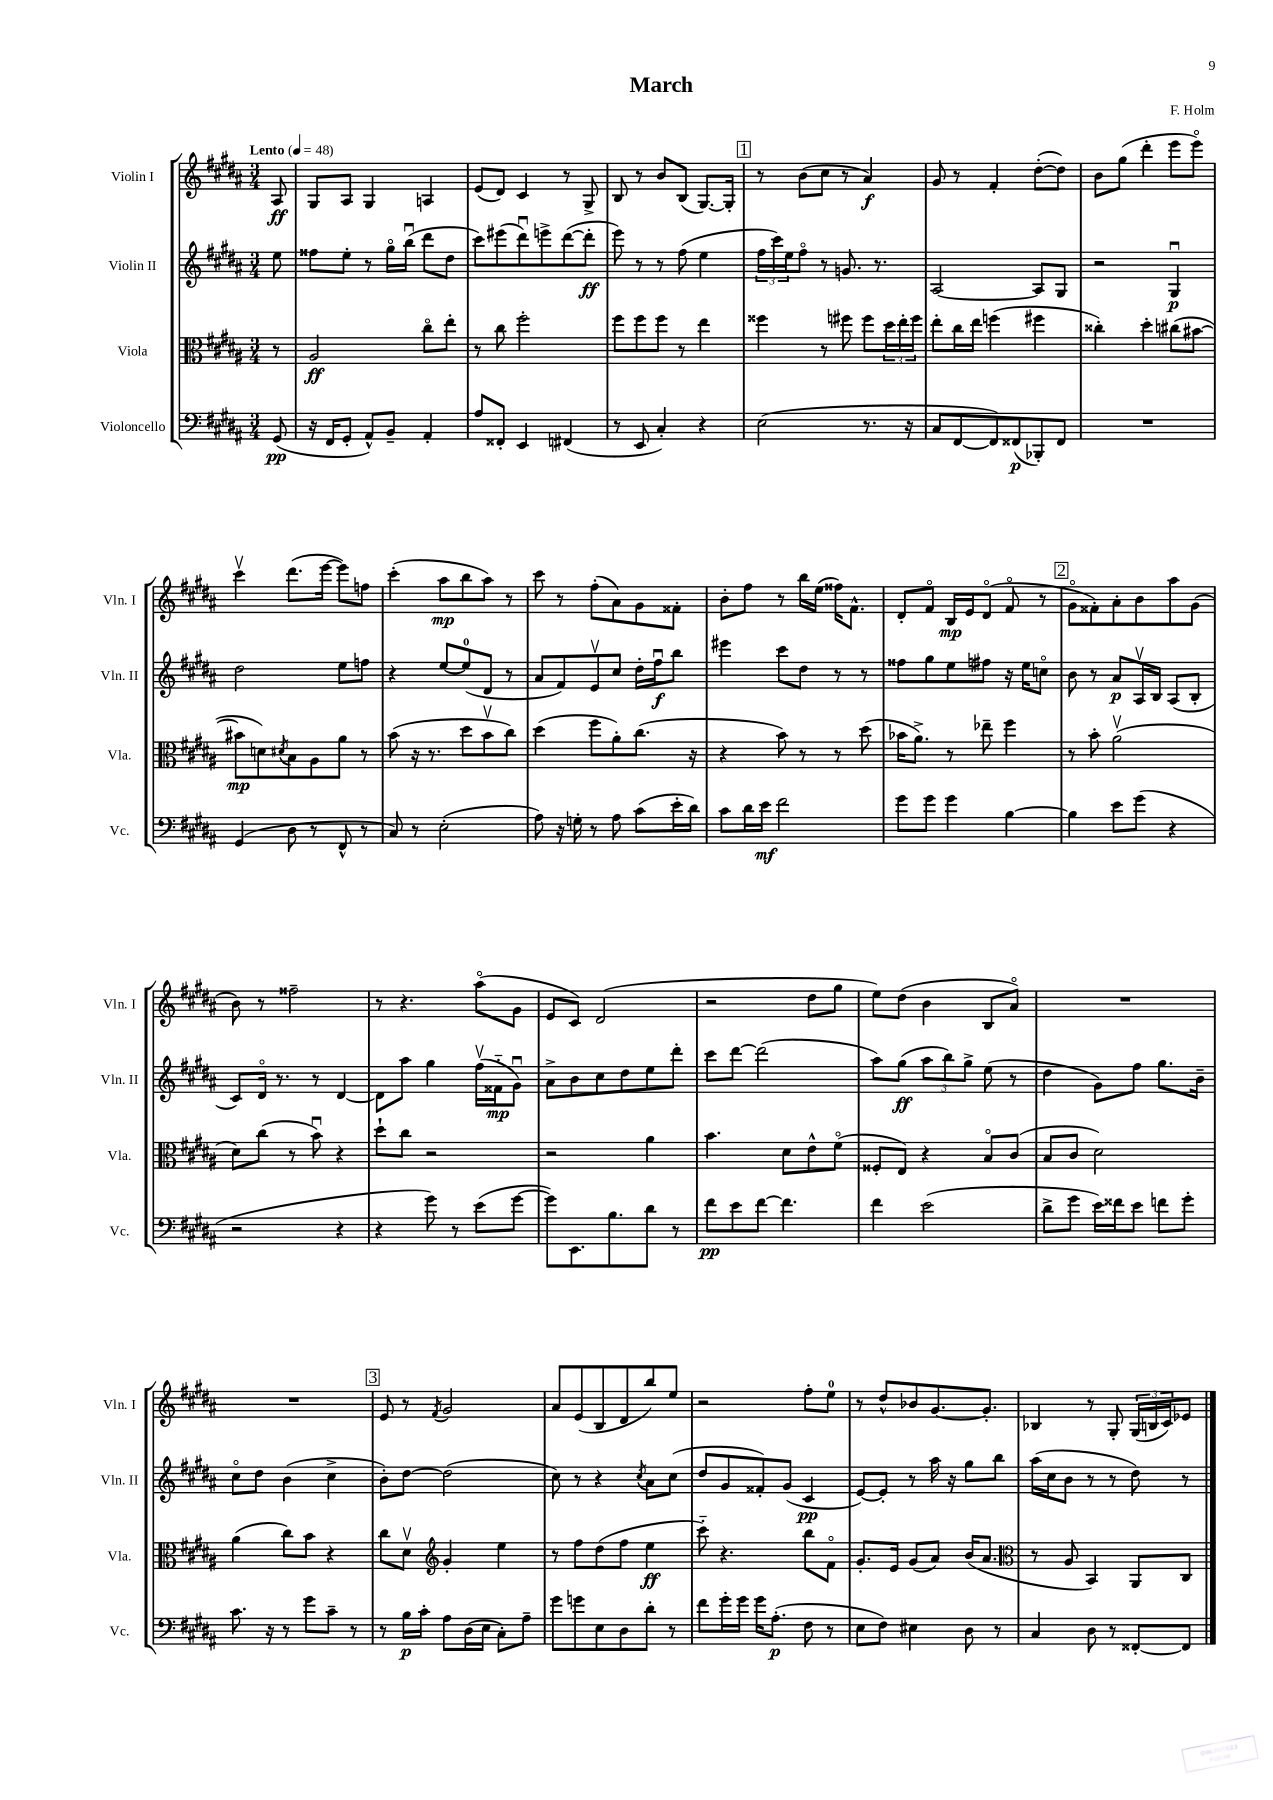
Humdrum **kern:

**kern	**dynam	**kern	**dynam	**kern	**dynam	**kern	**dynam
*part4	*part4	*part3	*part3	*part2	*part2	*part1	*part1
*staff4	*staff4	*staff3	*staff3	*staff2	*staff2	*staff1	*staff1
*I"Violoncello	*	*I"Viola	*	*I"Violin II	*	*I"Violin I	*
*I'Vc.	*	*I'Vla.	*	*I'Vln. II	*	*I'Vln. I	*
*clefF4	*	*clefC3	*	*clefG2	*	*clefG2	*
*k[f#c#g#d#a#]	*	*k[f#c#g#d#a#]	*	*k[f#c#g#d#a#]	*	*k[f#c#g#d#a#]	*
*M3/4	*	*M3/4	*	*M3/4	*	*M3/4	*
*MM48	*	*MM48	*	*MM48	*	*MM48	*
=	=	=	=	=	=	=	=
!	!	!	!	!	!	!LO:TX:a:B:t=Lento	!
(8GG#/	pp	8r	.	8ee\	.	8A#/	ff
=1	=1	=1	=1	=1	=1	=1	=1
16r	.	2A#/	ff	8ff##X\L	.	8G#/L	.
16FF#/KL	.	.	.	.	.	.	.
8GG#'/J	.	.	.	8ee'\J	.	8A#/J	.
8AA#^^/L)	.	.	.	8r	.	4G#/	.
8BB~/J	.	.	.	16gg#\LL	.	.	.
.	.	.	.	(16bbu\JJ	.	.	.
4AA#'/	.	8cc#\L	.	8ddd#\L	.	4An/	.
.	.	8ee'\J	.	8dd#\J	.	.	.
=2	=2	=2	=2	=2	=2	=2	=2
8A#/L	.	8r	.	8ccc#\L)	.	(8e/L	.
8FF##X'/J	.	8cc#\	.	(8eee#X\	.	8d#/J)	.
4EE/	.	2ff#'\	.	8ddd#u\)	.	4c#/	.
.	.	.	.	8eeen^\	.	.	.
(4FF#X/	.	.	.	([8ddd#\	.	8r	.
.	.	.	.	8ddd#'\J]	ff	8G#^/	.
=3	=3	=3	=3	=3	=3	=3	=3
8r	.	8ff#\L	.	8eee\)	.	8B/	.
8EE/	.	8ff#\	.	8r	.	8r	.
4C#'/)	.	8ff#\J	.	8r	.	8b/L	.
.	.	8r	.	(8ff#\	.	(8B/J	.
4r	.	4ee\	.	4ee\	.	[8.G#/L)	.
.	.	.	.	.	.	16G#'/Jk]	.
!!LO:REH:place=s1:t=1
=4	=4	=4	=4	=4	=4	=4	=4
(2E\	.	4ff##X\	.	24ff#\LL	.	8r	.
.	.	.	.	24ccc#\)	.	.	.
.	.	.	.	24ee\J	.	.	.
.	.	.	.	8ff#\J	.	(8b\L	.
.	.	8r	.	8r	.	8cc#\J	.
.	.	8ff#X\	.	8.gn/	.	8r	.
8.r	.	8ff#\L	.	.	.	4a#/)	f
.	.	.	.	8.r	.	.	.
.	.	24dd#\L	.	.	.	.	.
.	.	24ee'\	.	.	.	.	.
16r	.	.	.	.	.	.	.
.	.	24ff#\JJ	.	.	.	.	.
=5	=5	=5	=5	=5	=5	=5	=5
8C#/L	.	8ee'\L	.	[2A#/	.	8g#/	.
[8FF#/	.	16cc#\L	.	.	.	8r	.
.	.	16ee\JJ	.	.	.	.	.
8FF#/])	.	(4ffn\	.	.	.	4f#'/	.
(8FF##X/	p	.	.	.	.	.	.
8BBB-X'/)	.	4ff#X\	.	8A#/L]	.	([8dd#'\L	.
8FF##/J	.	.	.	8G#/J	.	8dd#\J])	.
=6	=6	=6	=6	=6	=6	=6	=6
2.r	.	4cc##X'\)	.	2r	.	8b\L	.
.	.	.	.	.	.	(8gg#\J	.
.	.	4dd#'\	.	.	.	4ddd#'\	.
.	.	(8cc#X\L	.	4G#u/	p	8eee\L	.
.	.	[8b#X\J	.	.	.	8eee\J)	.
!!LO:LB:g=z
=7	=7	=7	=7	=7	=7	=7	=7
(4GG#/	.	8b#X\L]	mp	2dd#\	.	4ccc#v\	.
.	.	8dn\)	.	.	.	.	.
.	.	8qd#X/	.	.	.	.	.
8D#\	.	8B\	.	.	.	(8.ddd#\L	.
8r	.	8A#\	.	.	.	.	.
.	.	.	.	.	.	[16eee\Jk	.
8FF#^^/	.	8a#\J	.	8ee\L	.	8eee\L])	.
8r	.	8r	.	8ffn\J	.	8ffn\J	.
=8	=8	=8	=8	=8	=8	=8	=8
8C#/)	.	(8b\	.	4r	.	(4ccc#'\	.
8r	.	16r	.	.	.	.	.
.	.	8.r	.	.	.	.	.
(2E'\	.	.	.	[8ee/L	.	8aa#\L	mp
.	.	8dd#\L	.	(8ee/]	.	8bb\	.
.	.	8bv\	.	8d#/J	.	8aa#\J)	.
.	.	8cc#\J)	.	8r	.	8r	.
=9	=9	=9	=9	=9	=9	=9	=9
8A#\)	.	(4dd#\	.	8a#/L	.	8ccc#\	.
16r	.	.	.	8f#/)	.	8r	.
16Gn'\	.	.	.	.	.	.	.
8r	.	8ff#\L	.	8ev/	.	(8ff#'\L	.
8A#\	.	8a#'\)	.	8cc#/J	.	8a#\)	.
(8c#\L	.	(8.cc#\J	.	16dd#'\LL	.	8g#\	.
.	.	.	.	16ff#u\J	f	.	.
16e'\L	.	.	.	8bb\J	.	8f##X'\J	.
16d#\JJ)	.	16r	.	.	.	.	.
=10	=10	=10	=10	=10	=10	=10	=10
8c#\L	.	4r	.	4eee#X\	.	8b'\L	.
16d#\L	.	.	.	.	.	8ff#\J	.
16e\JJ	mf	.	.	.	.	.	.
2f#\	.	8b\)	.	8ccc#\L	.	8r	.
.	.	8r	.	8dd#\J	.	16bb\LL	.
.	.	.	.	.	.	(16ee\JJ	.
.	.	8r	.	8r	.	16ff##X\KL)	.
.	.	.	.	.	.	8.f#^^\J	.
.	.	(8dd#\	.	8r	.	.	.
=11	=11	=11	=11	=11	=11	=11	=11
8g#\L	.	16b-X\KL	.	8ff##X\L	.	8d#'/L	.
.	.	8.a#^\J)	.	.	.	.	.
8g#\J	.	.	.	8gg#\	.	8f#/J	.
4g#\	.	8r	.	8ee\	.	16B/LL	mp
.	.	.	.	.	.	16e/J	.
.	.	8ee-X~\	.	8ff#X\J	.	(8d#/J	.
[4B\	.	4ff#\	.	16r	.	8f#/	.
.	.	.	.	16ee\KL	.	.	.
.	.	.	.	8ccn\J	.	8r	.
!!LO:REH:place=s1:t=2
=12	=12	=12	=12	=12	=12	=12	=12
4B\]	.	8r	.	8b\	.	8g#\L	.
.	.	8b'\	.	8r	.	8f##X'\)	.
8e\L	.	(2a#v\	.	8a#/L	p	8a#'\	.
(8g#\J	.	.	.	16A#v/L	.	8b\	.
.	.	.	.	16B/JJ	.	.	.
4r	.	.	.	(8A#/L	.	8aa#\	.
.	.	.	.	8B'/J	.	(8g#\J	.
!!LO:LB:g=z
=13	=13	=13	=13	=13	=13	=13	=13
2r	.	8d#\L)	.	8c#/L)	.	8b\)	.
.	.	(8cc#\J	.	16d#/Jk	.	8r	.
.	.	.	.	8.r	.	.	.
.	.	8r	.	.	.	2ff##X~\	.
.	.	8bu\)	.	8r	.	.	.
4r	.	4r	.	[4d#/	.	.	.
=14	=14	=14	=14	=14	=14	=14	=14
4r	.	8dd#`\L	.	8d#\L]	.	8r	.
.	.	8cc#\J	.	8aa#\J	.	4.r	.
8g#\)	.	2r	.	4gg#\	.	.	.
8r	.	.	.	.	.	.	.
(8e\L	.	.	.	(16ff#v\LL	.	(8aa#\L	.
.	.	.	.	16f##X\J	mp	.	.
[8g#\J	.	.	.	8g#u\J)	.	8g#\J	.
=15	=15	=15	=15	=15	=15	=15	=15
8g#\L])	.	2r	.	8a#^\L	.	8e/L	.
8.EE\	.	.	.	8b\	.	8c#/J)	.
.	.	.	.	8cc#\	.	(2d#/	.
8.B\	.	.	.	.	.	.	.
.	.	.	.	8dd#\	.	.	.
8d#\J	.	4a#\	.	8ee\	.	.	.
8r	.	.	.	8ddd#'\J	.	.	.
=16	=16	=16	=16	=16	=16	=16	=16
8f#\L	pp	4.b\	.	8ccc#\L	.	2r	.
8e\	.	.	.	[8ddd#\J	.	.	.
[8f#\J	.	.	.	(2ddd#\]	.	.	.
4.f#\]	.	8d#\L	.	.	.	.	.
.	.	8e^^\	.	.	.	8dd#\L	.
.	.	(8f#\J	.	.	.	8gg#\J	.
=17	=17	=17	=17	=17	=17	=17	=17
4f#\	.	8F##X'/L	.	8aa#\L)	.	8ee\L)	.
.	.	8E/J)	.	(8gg#\J	ff	(8dd#\J	.
(2e\	.	4r	.	12aa#\L	.	4b\	.
.	.	.	.	12bb\)	.	.	.
.	.	.	.	12gg#^\J	.	.	.
.	.	8B/L	.	(8ee\	.	8B/L	.
.	.	(8c#/J	.	8r	.	8a#/J)	.
=18	=18	=18	=18	=18	=18	=18	=18
8d#^\L	.	8B/L	.	4dd#\	.	2.r	.
8g#\J	.	8c#/J	.	.	.	.	.
16e\LL)	.	2d#\)	.	8g#\L)	.	.	.
16f##X\J	.	.	.	.	.	.	.
8e\J	.	.	.	8ff#\J	.	.	.
8fn\L	.	.	.	8.gg#\L	.	.	.
8g#'\J	.	.	.	.	.	.	.
.	.	.	.	16b~\Jk	.	.	.
!!LO:LB:g=z
=19	=19	=19	=19	=19	=19	=19	=19
8.c#\	.	(4a#\	.	8cc#\L	.	2.r	.
.	.	.	.	8dd#\J	.	.	.
16r	.	.	.	.	.	.	.
8r	.	8cc#\L)	.	(4b\	.	.	.
8g#\L	.	8b\J	.	.	.	.	.
8c#~\J	.	4r	.	4cc#^\	.	.	.
8r	.	.	.	.	.	.	.
!!LO:REH:place=s1:t=3
=20	=20	=20	=20	=20	=20	=20	=20
8r	.	8cc#\L	.	8b'\L)	.	8e/	.
16B\LL	p	8d#v\J	.	[8dd#\J	.	8r	.
16c#'\JJ	.	.	.	.	.	.	.
*	*	*clefG2	*	*	*	*	*
.	.	.	.	.	.	8qf#/	.
8A#\L	.	4g#'/	.	(2dd#\]	.	2g#/	.
(16D#\L	.	.	.	.	.	.	.
16E\JJ	.	.	.	.	.	.	.
8C#'\L)	.	4ee\	.	.	.	.	.
8A#~\J	.	.	.	.	.	.	.
=21	=21	=21	=21	=21	=21	=21	=21
8g#\L	.	8r	.	8cc#\)	.	8a#/L	.
8gn\	.	8ff#\L	.	8r	.	(8e/	.
8E\	.	(8dd#\	.	4r	.	8B/	.
8D#\	.	8ff#\J	.	.	.	8d#/	.
.	.	.	.	8qcc#/	.	.	.
8d#'\J	.	4ee\	ff	8a#\L	.	8bb/)	.
8r	.	.	.	(8cc#\J	.	8ee/J	.
=22	=22	=22	=22	=22	=22	=22	=22
8f#\L	.	8ccc#\)	.	8dd#/L	.	2r	.
16g#'\L	.	4.r	.	8g#/	.	.	.
16g#\JJ	.	.	.	.	.	.	.
16g#\KL	.	.	.	8f##X'/)	.	.	.
(8.A#'\J	p	.	.	.	.	.	.
.	.	.	.	(8g#/J	.	.	.
8F#\	.	8bb\L	.	4c#/	pp	8ff#'\L	.
8r	.	8f#\J	.	.	.	8ee\J	.
=23	=23	=23	=23	=23	=23	=23	=23
8E\L	.	8.g#'/L	.	[8e/L)	.	8r	.
8F#\J)	.	.	.	8e'/J]	.	8dd#^^/L	.
.	.	16e/Jk	.	.	.	.	.
4E#X\	.	(8g#/L	.	8r	.	8b-X/	.
.	.	8a#/J)	.	16aa#\	.	[8.g#/	.
.	.	.	.	16r	.	.	.
8D#\	.	(16b/KL	.	8gg#\L	.	.	.
.	.	8.a#/J	.	.	.	8.g#'/J]	.
8r	.	.	.	8bb\J	.	.	.
=24	=24	=24	=24	=24	=24	=24	=24
*	*	*clefC3	*	*	*	*	*
4C#/	.	8r	.	(16aa#\LL	.	4B-X/	.
.	.	.	.	16cc#\J	.	.	.
.	.	8A#/	.	8b\J	.	.	.
8D#\	.	4BB/)	.	8r	.	8r	.
8r	.	.	.	8r	.	8G#'/	.
[8FF##X'/L	.	8AA#/L	.	8dd#\)	.	(24G#/LL	.
.	.	.	.	.	.	24Bn/	.
.	.	.	.	.	.	24c#/J)	.
8FF##/J]	.	8C#/J	.	8r	.	8e-X/J	.
==	==	==	==	==	==	==	==
*-	*-	*-	*-	*-	*-	*-	*-
